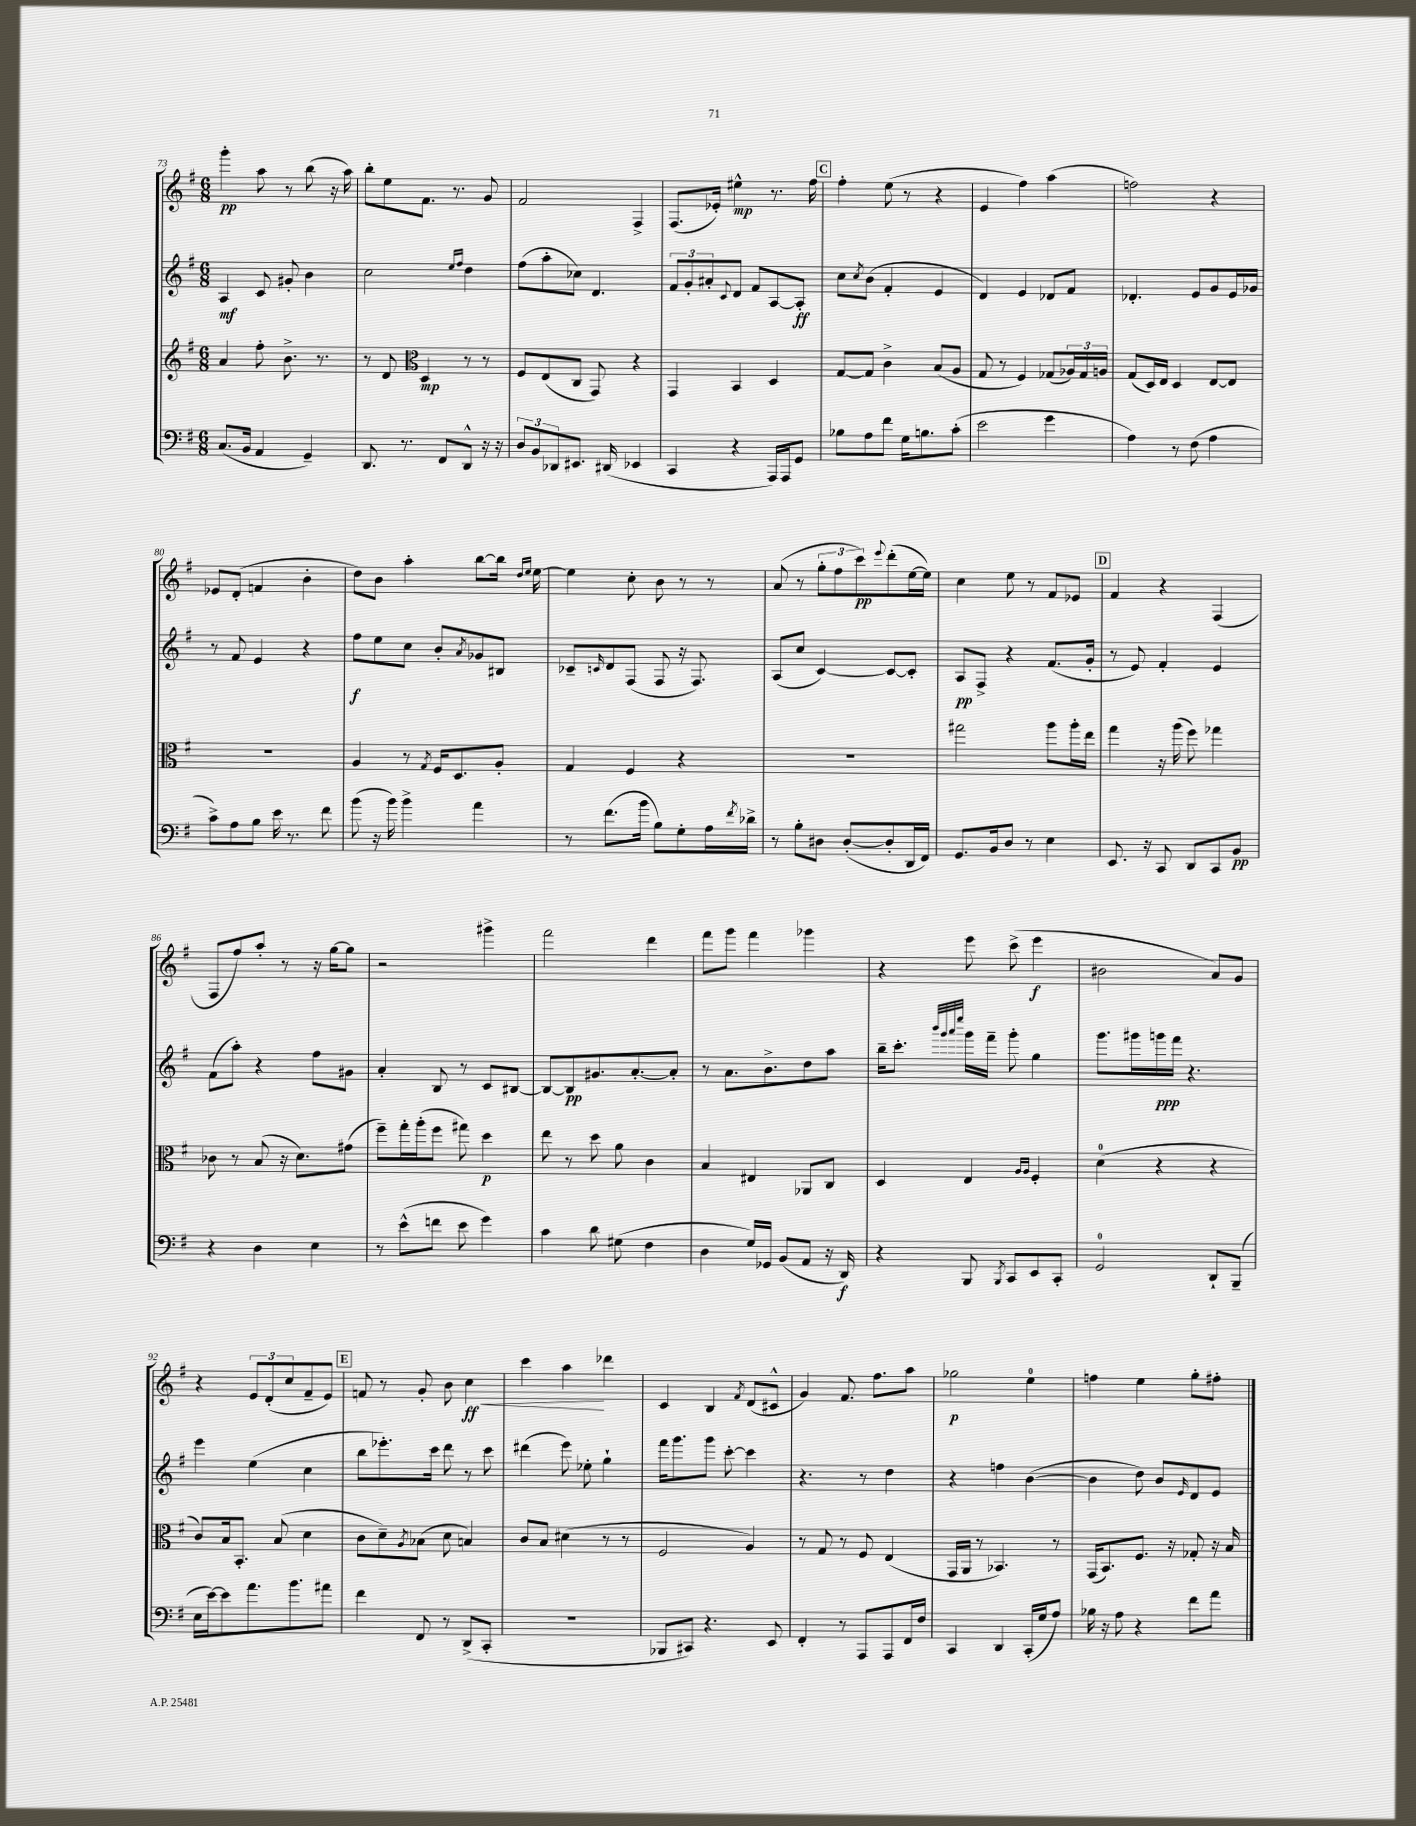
<<
\new StaffGroup <<
\new Staff = "s0" {
    \clef treble \key g \major \numericTimeSignature \time 6/8
    g'''4-.\pp a''8 r8 b''8( r16 a''16) |
    b''8-. e''8 fis'8. r8. g'8 |
    fis'2 fis4-> |
    fis8.( ees'16-.) eis''4-^\mp r8. fis''16 |
    \mark \markup { \box "C" } fis''4-. e''8( r8 r4 |
    e'4 fis''4) a''4( |
    f''2) r4 |
    ees'8 d'8-.( f'4 b'4-. |
    d''8) b'8 a''4-. b''8~ b''16 \grace { d''16 e''16 } e''16~ |
    e''4 c''8-. b'8 r8 r8 |
    a'8( r8 \tuplet 3/2 { g''8-. fis''8 c'''8\pp) } \appoggiatura { e'''8 } d'''8-.( e''16~ e''16) |
    c''4 e''8 r8 fis'8 ees'8 |
    \mark \markup { \box "D" } fis'4 r4 fis4( |
    fis8 fis''8) a''8-. r8 r16 g''16~ g''8 |
    r2 gis'''4-> |
    fis'''2 d'''4 |
    fis'''8 g'''8 fis'''4 ges'''4 |
    r4 e'''8 c'''8->( e'''4\f |
    bis'2 a'8) g'8 |
    r4 \tuplet 3/2 { e'8 d'8-.( c''8 } fis'8-- e'8) |
    \mark \markup { \box "E" } f'8 r8 g'8-. b'8 c''4\ff\< |
    c'''4 a''4\! des'''4 |
    c'4 b4 \acciaccatura { fis'8 } d'8( cis'8-^ |
    g'4) fis'8. fis''8. a''8 |
    ges''2\p e''4-0 |
    f''4 e''4 g''8-. fis''8-. \bar "|." |
}
\new Staff = "s1" {
    \clef treble \key g \major \numericTimeSignature \time 6/8
    a4\mf c'8 gis'8-. b'4 |
    c''2 \grace { e''16 fis''16 } d''4 |
    fis''8( a''8-. ces''8) d'4. |
    \tuplet 3/2 { fis'8 g'8-. ais'8-. } \appoggiatura { c'8 } d'8 fis'8 a8~ a8-.\ff |
    \mark \markup { \box "C" } c''8 \acciaccatura { c''8 } b'8( fis'4-. e'4 |
    d'4) e'4 des'8 fis'8 |
    des'4.-. e'8 g'8 e'16 ges'16 |
    r8 fis'8 e'4 r4 |
    fis''8\f e''8 c''8 b'8-. \acciaccatura { a'8 } ges'8 bis8 |
    ces'8-- \grace { c'16 } d'8 fis8( fis8 r16 fis8.) |
    a8( c''8 c'4~) c'8~ c'8-. |
    a8\pp fis8-> r4 fis'8.( g'16-. |
    \mark \markup { \box "D" } r8 e'8) fis'4-. e'4 |
    fis'8( a''8-.) r4 fis''8 gis'8 |
    a'4-. b8 r8 c'8 bis8~ |
    bis8~ bis8\pp gis'8. a'8.~-. a'8-. |
    r8 a'8. b'8.-> d''8 a''8 |
    b''16-- c'''8.-. \grace { b'''32 g'''32 a'''32 e''''32 } g'''16 fis'''16-- g'''8-. g''4 |
    g'''8. gis'''16 g'''16\ppp fis'''16 r4. |
    e'''4 e''4( c''4 |
    \mark \markup { \box "E" } b''8 ees'''8.-.) c'''16 d'''8 r8 c'''8 |
    dis'''4( e'''8) ees''8-. g''4-! |
    fis'''16 g'''8. g'''8 c'''8~-. c'''4 |
    r4. r8 d''4 |
    r4 f''4 b'4~( |
    b'4 d''8) b'8 \grace { e'16 } d'8 e'8 \bar "|." |
}
\new Staff = "s2" {
    \clef treble \key g \major \numericTimeSignature \time 6/8
    a'4 fis''8-. b'8.-> r8. |
    r8 d'8 \clef alto d4\mp r8 r8 |
    fis8 e8( c8 g,8) r4 |
    g,4 b,4 d4 |
    \mark \markup { \box "C" } g8~ g8 c'4-> b8( a8 |
    g8 r8 fis4) ges8( \tuplet 3/2 { aes16) ges16 a16 } |
    g8( d16) e16 d4 e8~ e8 |
    R2. |
    a4 r8 \acciaccatura { g8 } fis16 d8. a8-. |
    g4 fis4 r4 |
    R2. |
    gis''2 a''8 a''16-. e''16 |
    \mark \markup { \box "D" } g''4 r16 a''16( fis''8) ges''4 |
    ces'8 r8 b8( r16 d'8.) gis'8( |
    fis''8--) g''16-. a''16-.( fis''8 gis''8) d''4\p |
    e''8 r8 d''8 a'8 c'4 |
    b4 eis4 aes,8 c8 |
    d4 e4 \grace { a16 a16 } fis4-. |
    d'4-0( r4 r4 |
    c'8) b16 b,8.-. b8( d'4 |
    \mark \markup { \box "E" } c'8 d'8--) \acciaccatura { a8 } bes8( d'8 b4) |
    c'8 b8 dis'4( r8 r8 |
    fis2 a4) |
    r8 g8 r8 fis8 e4( |
    g,16 a,16 r8 bes,4.) r8 |
    g,16( b,8.) fis8. r16 ges8-. r16 b16 \bar "|." |
}
\new Staff = "s3" {
    \clef bass \key g \major \numericTimeSignature \time 6/8
    c8.( b,16 a,4 g,4--) |
    d,8. r8. fis,8 d,8-^ r16 r16 |
    \tuplet 3/2 { d8 b,8 des,8 } eis,8. dis,16( ees,4 |
    c,4 r4 a,,16) a,,16 g,8 |
    \mark \markup { \box "C" } bes8 a8 fis'8 g16 b8. c'8-.( |
    e'2 g'4 |
    a4) r8 fis8( a4 |
    c'8->) a8 b8 e'16 r8. fis'8 |
    b'8( r16 b'16) b'4-> a'4 |
    r8 fis'8.( b'16 b8) g8-. a16 \acciaccatura { fis'8 } des'16-> |
    r8 b8-. dis8 dis8~-.( dis8-. d,16 fis,16) |
    g,8. b,16 d8 r8 e4 |
    \mark \markup { \box "D" } e,8. r16 c,8 d,8 c,8 b,8\pp |
    r4 d4 e4 |
    r8 e'8-^( f'8 e'8 g'4) |
    c'4 d'8 gis8( fis4 |
    d4 g16) ges,16 b,8( a,8 r16 d,16\f) |
    r4 b,,8 \acciaccatura { b,,8 } c,8 e,8 c,8-. |
    g,2-0 d,8-! b,,8--( |
    e16 e'16~) e'8 a'8. b'8. ais'8 |
    \mark \markup { \box "E" } fis'4 fis,8 r8 d,8->( c,8-. |
    R2. |
    bes,,8 cis,8) r4. e,8 |
    fis,4-. r8 a,,8 a,,8 fis,16 fis16 |
    c,4 d,4 c,16-.( g16 a8) |
    bes16 r16 a8 r4 fis'8 a'8 \bar "|." |
}
>>
>>
\layout { \context { \Score currentBarNumber = #73 } }
